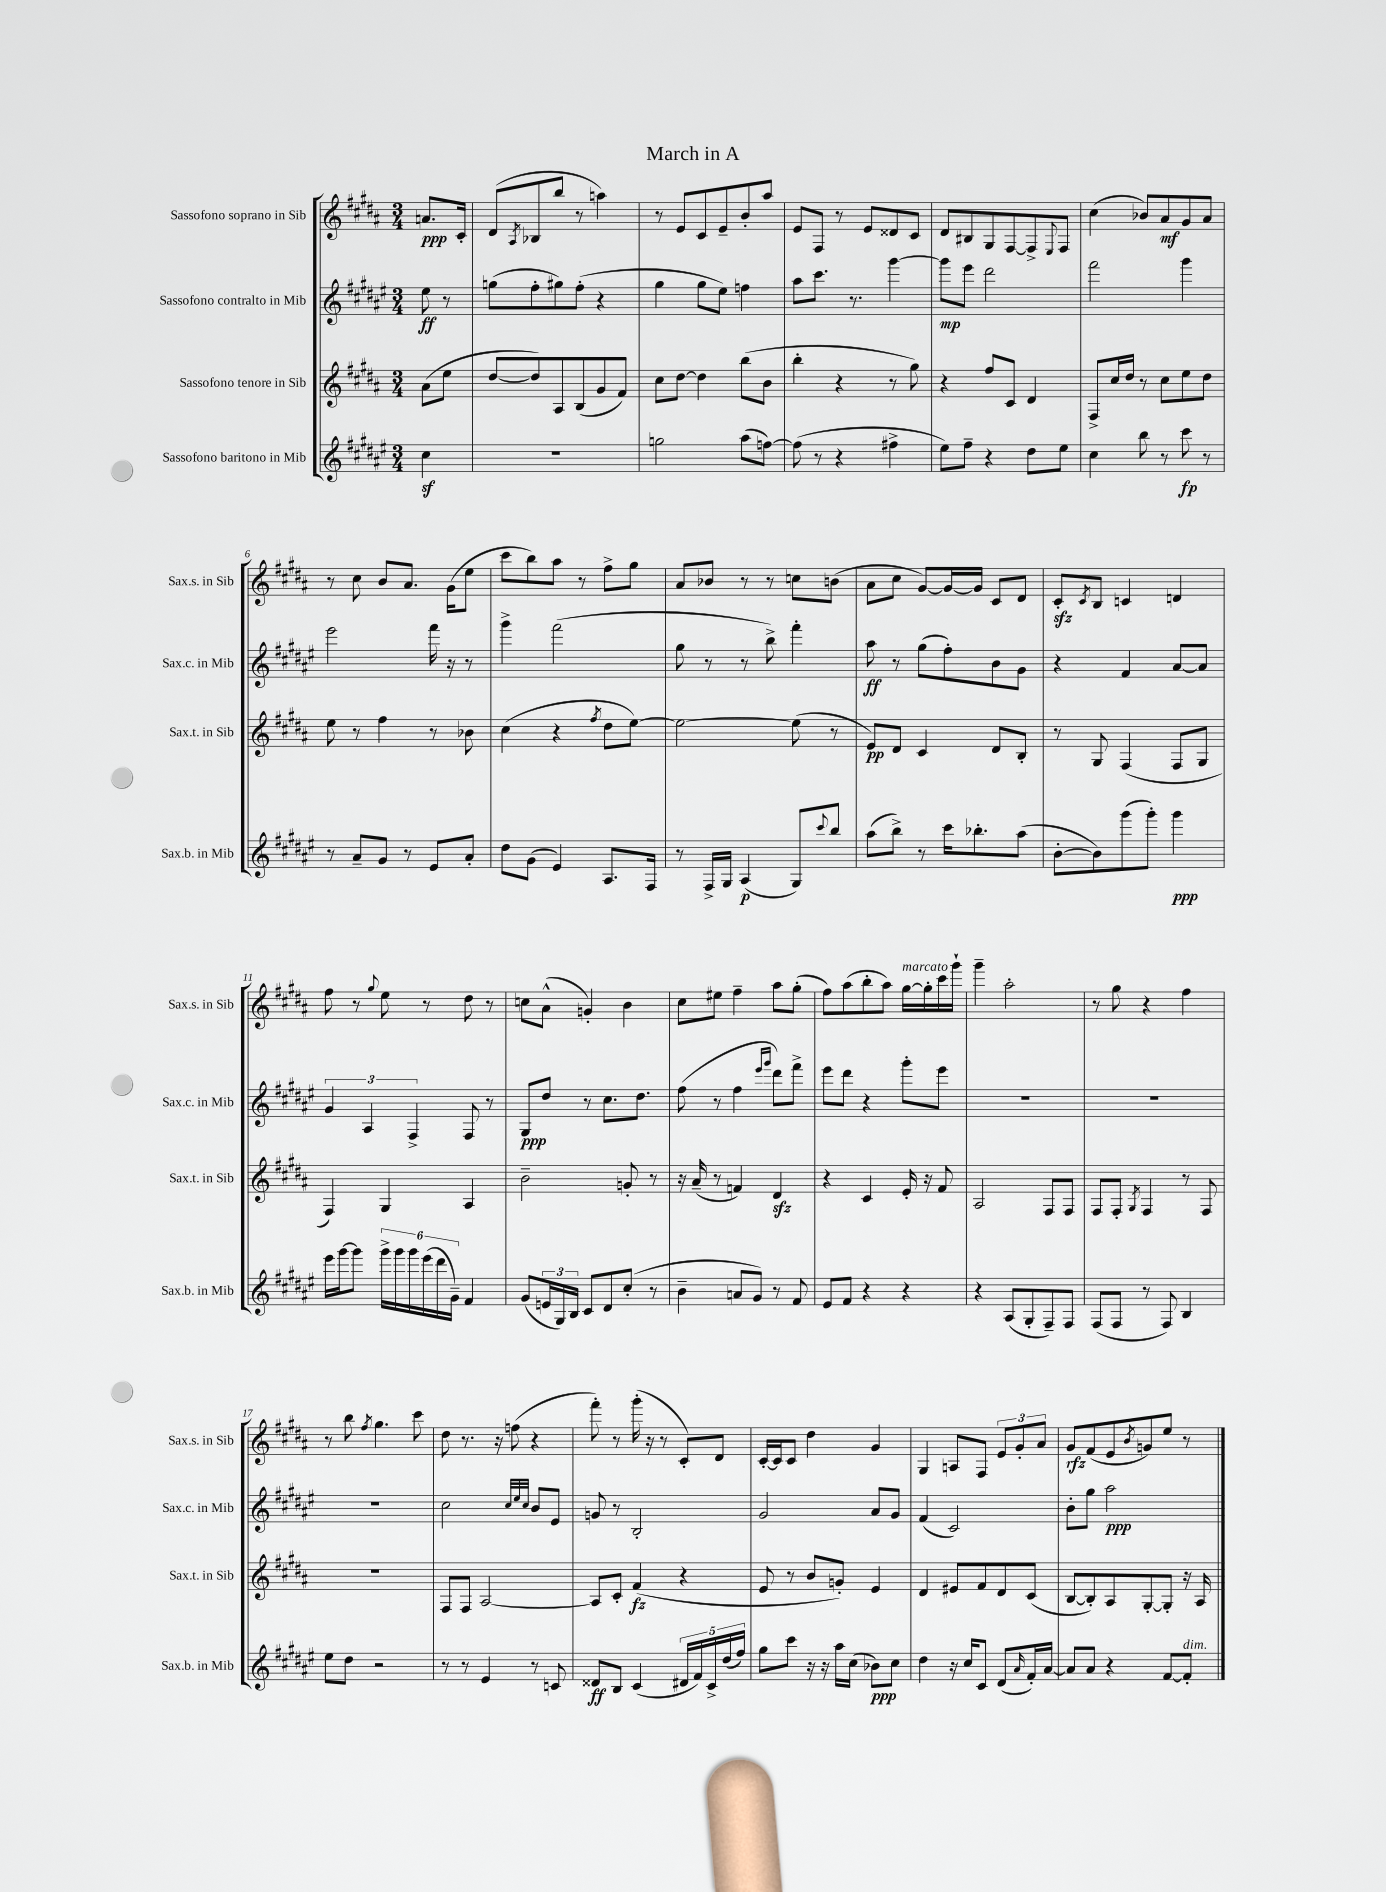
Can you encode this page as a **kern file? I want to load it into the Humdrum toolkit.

**kern	**kern	**kern	**kern
*staff4	*staff3	*staff2	*staff1
*clefG2	*clefG2	*clefG2	*clefG2
*k[f#c#g#d#a#e#]	*k[f#c#g#d#a#]	*k[f#c#g#d#a#e#]	*k[f#c#g#d#a#]
*M3/4	*M3/4	*M3/4	*M3/4
4cc#\	(8a#\L	8ee#\	8.a/L
.	8ee\J	8r	.
.	.	.	16c#'/Jk
=	=	=	=
2.r	[8dd#/L	(8gg\L	(8d#/L
.	.	.	8qA#/
.	8dd#/])	8ff#'\	8B-/
.	8A#/	8gg#\)	8bb/J
.	(8B/	(8ff#'\J	8r
.	8g#/	4r	4aa\)
.	8f#/J)	.	.
=	=	=	=
2gg\	8cc#\L	4gg#\	8r
.	[8dd#\J	.	8e/L
.	4dd#\]	8gg#\L	8c#/
.	.	8ee#\J)	8e~/
(8aa#\L	(8bb\L	4ff\	8b'/
[8ff\J)	8b\J	.	8aa#/J
=	=	=	=
(8ff\]	4bb'\	8aa#\L	8e/L
8r	.	8.ccc#\J	8F#/J
4r	4r	.	8r
.	.	8.r	.
.	.	.	8e/L
4ff#^\	8r	[4ggg#\	8d##/
.	8gg#\)	.	8c#/J
=	=	=	=
8ee#\L)	4r	8ggg#\]L	8d#/L
8ff#~\J	.	8eee#\J	8B#/
4r	8ff#/L	2ddd#\	8G#/
.	8c#/J	.	[8F#/
8dd#\L	4d#/	.	8F#^/]
.	.	.	8qqE/
8ee#\J	.	.	8F#/J
=	=	=	=
4cc#\	8F#^/L	2fff#\	(4cc#\
.	16cc#/L	.	.
.	16dd#/JJ	.	.
8bb\	8r	.	8b-/L)
8r	8cc#\L	.	8a#/
8ccc#\	8ee\	4ggg#\	8g#/
8r	8dd#\J	.	8a#/J
=	=	=	=
8r	8ee\	2eee#\	8r
8a#~/L	8r	.	8cc#\
8g#/J	4ff#\	.	8b/L
8r	.	.	8.a#/J
8e#/L	8r	16fff#\	.
.	.	16r	(16g#\LK
8a#'/J	8b-\	8r	8ee\J
=	=	=	=
8dd#\L	(4cc#\	4ggg#^\	8ccc#\L
(8g#\J	.	.	8bb\)
4e#/)	4r	(2fff#\	8aa#\J
.	.	.	8r
.	8qff#/	.	.
8.A#/L	8dd#\L	.	8ff#^\L
.	[8ee\J)	.	8gg#\J
16F#/Jk	.	.	.
=	=	=	=
8r	2ee\_	8gg#\	8a#/L
16F#^/LL	.	8r	8b-/J
16G#/JJ	.	.	.
(4A#/	.	8r	8r
.	.	8bb^\)	8r
8G#/L)	(8ee\]	4fff#'\	8cc\L
8qqccc#/	.	.	.
8bb/J	8r	.	(8b\J
=	=	=	=
(8aa#\L	8e/L)	8aa#\	8a#\L
8bb^\J)	8d#/J	8r	8cc#\J
8r	4c#/	(8gg#\L	[8g#/L)
16ccc#\LK	.	8ff#'\)	16g#/_L
8.bb-'\	.	.	16g#/]JJ
.	8d#/L	8b\	8c#/L
(8aa#\J	8B'/J	8g#\J	8d#/J
=	=	=	=
[8b'\L	8r	4r	8c#'/L
.	.	.	8qc#/
8b\])	8G#/	.	8B/J
(8ggg#\	(4F#/	4f#/	4c/
8ggg#'\J)	.	.	.
4ggg#\	8F#/L	[8a#/L	4d/
.	8G#/J	8a#/]J	.
=	=	=	=
16eee#\LL	4F#/)	6g#/	8ff#\
[16ggg#\J	.	.	.
8ggg#\]J	.	.	8r
.	.	6A#/	.
.	.	.	8qqgg#/
24ggg#^\LL	4G#/	.	8ee\
24ggg#\	.	.	.
24ggg#\	.	6F#^/	.
(24eee#\	.	.	8r
24ddd#\	.	.	.
24g#~\JJ)	.	.	.
4f#/	4A#/	8F#/	8dd#\
.	.	8r	8r
=	=	=	=
(8g#/L	2b~\	8G#/L	8cc\L
24e/L	.	8dd#/J	(8a#^^\J
24G#/)	.	.	.
24B/JJ	.	.	.
8c#/L	.	8r	4g'/)
8d#/	.	8.cc#\L	.
(8cc#'/J	8g'/	.	4b\
.	.	8.dd#\J	.
8r	8r	.	.
=	=	=	=
4b~\	16r	(8ff#\	8cc#\L
.	(16a#~/	.	.
.	8r	8r	8ee#\J
8a/L	4f/)	4ff#\	4ff#~\
8g#/J)	.	.	.
.	.	16qqeee#/LL	.
.	.	16qqggg#/JJ	.
8r	4d#/	8ddd#\L)	8aa#\L
8f#/	.	8fff#^\J	(8gg#'\J
=	=	=	=
8e#/L	4r	8eee#\L	8ff#\L)
8f#/J	.	8ddd#\J	(8aa#\
4r	4c#/	4r	8bb'\
.	.	.	8aa#\J)
4r	16e'/	8ggg#'\L	[16gg#\LL
.	16r	.	16gg#'\]
.	8f#/	8eee#\J	16ccc#\
.	.	.	16ggg#`\JJ
=	=	=	=
4r	2A#/	2.r	4ggg#~\
(8A#/L	.	.	2aa#'\
8G#'/	.	.	.
8F#~/)	8F#/L	.	.
8F#/J	8F#/J	.	.
=	=	=	=
(8F#/L	8F#/L	2.r	8r
8F#/J	8F#'/J	.	8gg#\
.	8qG#/	.	.
8r	4F#/	.	4r
8F#/)	.	.	.
4B/	8r	.	4ff#\
.	8F#/	.	.
=	=	=	=
8ee#\L	2.r	2.r	8r
8dd#\J	.	.	8bb\
.	.	.	8qff#/
2r	.	.	4.gg#\
.	.	.	8ccc#\
=	=	=	=
8r	8F#/L	2cc#\	8dd#\
8r	8F#/J	.	8.r
4e#/	[2A#/	.	.
.	.	.	16r
.	.	.	(8ff\
.	.	32qqcc#/LLL	.
.	.	32qqee#/	.
.	.	32qqcc#/JJJ	.
8r	.	8b/L	4r
8c/	.	8e#/J	.
=	=	=	=
8d##/L	8A#/]L	8g/	8fff#'\)
8B/J	8c#'/J	8r	8r
(4c#/	(4f#/	2B'/	(16ggg#'\
.	.	.	16r
.	.	.	8r
20d#/LL	4r	.	8c#'/L)
20f#/)	.	.	.
20c#^/	.	.	.
.	.	.	8d#/J
(20dd#/	.	.	.
20ff#/JJ)	.	.	.
=	=	=	=
8gg#\L	8e/	2g#/	[16c#'/LL
.	.	.	16c#/]J
8ccc#\J	8r	.	8c#/J
16r	8b/L	.	4dd#\
16r	.	.	.
16aa#\LL	8g'/J)	.	.
(16cc#\JJ	.	.	.
8b-\L)	4e/	8a#/L	4g#/
8cc#\J	.	8g#/J	.
=	=	=	=
4dd#\	4d#/	(4f#/	4G#/
16r	8e#/L	2c#/)	8A/L
16cc#/LK	.	.	.
8c#/J	8f#/	.	8F#/J
(8d#/L	8d#/	.	12e/L
.	.	.	12g#'/
16qqa#/	.	.	.
16f#'/L)	(8c#/J	.	.
.	.	.	12a#/J
[16a#/JJ	.	.	.
=	=	=	=
8a#/]L	[8B/L	8b'\L	8g#/L
8a#/J	8B'/])	8gg#\J	(8f#/
4r	8A#/	2aa#\	8e/
.	.	.	8qb/
.	[8G#'/	.	8g/)
[8f#/L	8G#'/]J	.	8ee/J
8f#'/]J	16r	.	8r
.	16A#/	.	.
==	==	==	==
*-	*-	*-	*-
